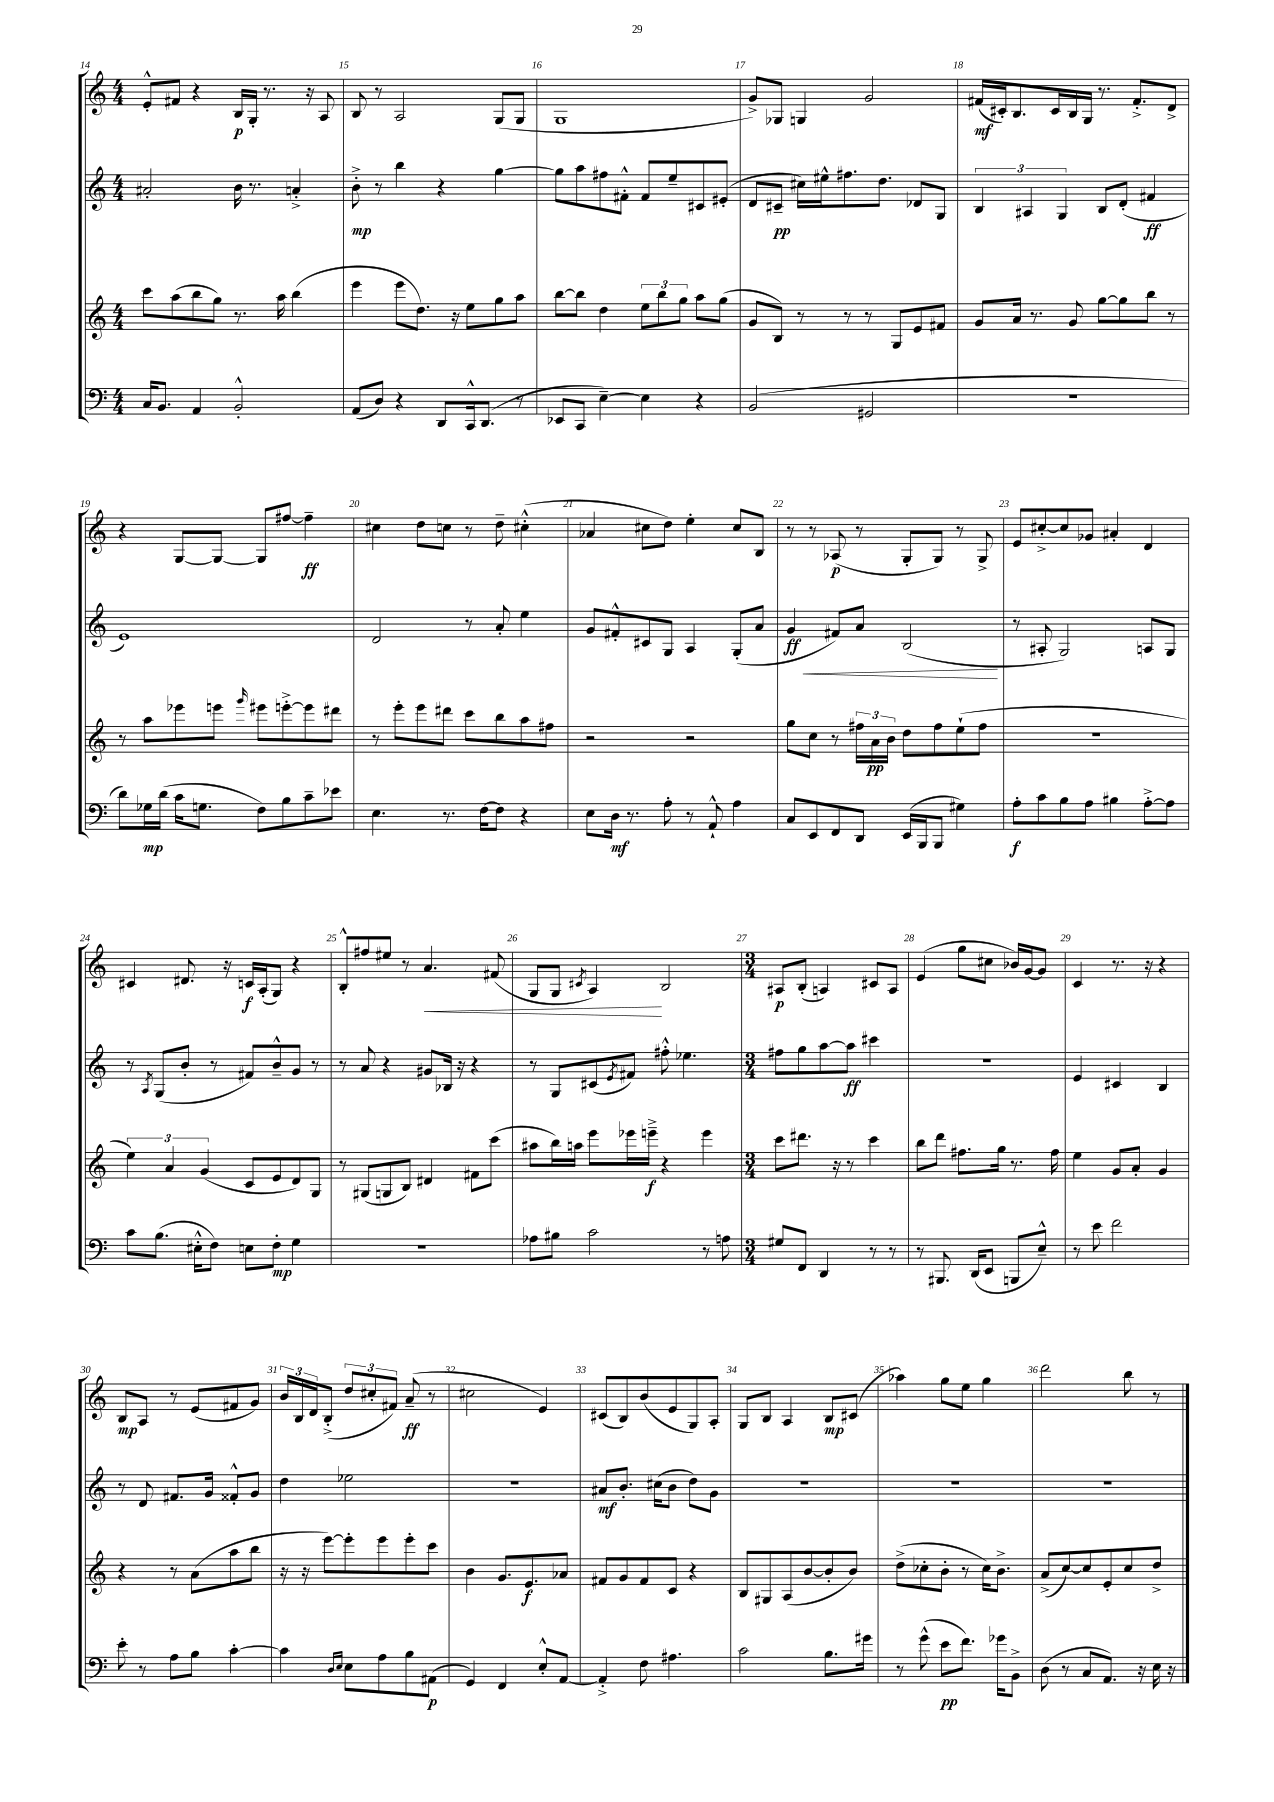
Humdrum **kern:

**kern	**dynam	**kern	**dynam	**kern	**dynam	**kern	**dynam
*part4	*part4	*part3	*part3	*part2	*part2	*part1	*part1
*staff4	*staff4	*staff3	*staff3	*staff2	*staff2	*staff1	*staff1
*clefF4	*	*clefG2	*	*clefG2	*	*clefG2	*
*k[]	*	*k[]	*	*k[]	*	*k[]	*
*M4/4	*	*M4/4	*	*M4/4	*	*M4/4	*
=14	=14	=14	=14	=14	=14	=14	=14
16C/KL	.	8ccc\L	.	2a#X'/	.	8e'^^/L	.
8.BB/J	.	.	.	.	.	.	.
.	.	(8aa\	.	.	.	8f#X/J	.
4AA/	.	8bb\	.	.	.	4r	.
.	.	8gg\J)	.	.	.	.	.
2BB'^^/	.	8.r	.	16b\	.	16B/LL	p
.	.	.	.	8.r	.	16G'/JJ	.
.	.	.	.	.	.	8.r	.
.	.	16aa\	.	.	.	.	.
.	.	(4bb\	.	4an'^/	.	.	.
.	.	.	.	.	.	16r	.
.	.	.	.	.	.	8A/	.
=15	=15	=15	=15	=15	=15	=15	=15
(8AA/L	.	4eee\	.	8b'^\	mp	8B/	.
8D/J)	.	.	.	8r	.	8r	.
4r	.	8eee\L	.	4bb\	.	2A/	.
.	.	8.dd\J)	.	.	.	.	.
8DD/L	.	.	.	4r	.	.	.
.	.	16r	.	.	.	.	.
16CC^^/k	.	8ee\L	.	.	.	.	.
(8.DD/J	.	.	.	.	.	.	.
.	.	8gg\	.	[4gg\	.	(8G/L	.
8r	.	8aa\J	.	.	.	8G/J	.
=16	=16	=16	=16	=16	=16	=16	=16
8EE-X/L	.	[8bb\L	.	8gg\L]	.	1G	.
8CC/J	.	8bb\J]	.	8aa\	.	.	.
[4E~\)	.	4dd\	.	8ff#X\	.	.	.
.	.	.	.	8f#X'^^\J	.	.	.
4E\]	.	12ee\L	.	8f#/L	.	.	.
.	.	12bb\	.	.	.	.	.
.	.	.	.	8ee~/	.	.	.
.	.	12gg\J	.	.	.	.	.
4r	.	8aa\L	.	8c#X/	.	.	.
.	.	(8gg\J	.	(8e#X'/J	.	.	.
=17	=17	=17	=17	=17	=17	=17	=17
(2BB/	.	8g/L	.	8d/L	.	8g^/L)	.
.	.	8B/J)	.	8c#X~/J	pp	8G-X/J	.
.	.	8r	.	16cc#X\LL)	.	4Gn/	.
.	.	.	.	16ee#X^^\J	.	.	.
.	.	8r	.	8.ff#X\	.	.	.
2GG#X/	.	8r	.	.	.	2g/	.
.	.	.	.	8.dd\J	.	.	.
.	.	8G/L	.	.	.	.	.
.	.	8e/	.	8d-X/L	.	.	.
.	.	8f#X/J	.	8G/J	.	.	.
=18	=18	=18	=18	=18	=18	=18	=18
1r	.	8g/L	.	6B/	.	(16f#X/LL	mf
.	.	.	.	.	.	16c#X'/J)	.
.	.	16a/Jk	.	.	.	8.B/	.
.	.	.	.	6A#X/	.	.	.
.	.	8.r	.	.	.	.	.
.	.	.	.	.	.	16c#/L	.
.	.	.	.	6G/	.	.	.
.	.	8g/	.	.	.	16B/	.
.	.	.	.	.	.	16G/JJ	.
.	.	[8gg\L	.	8B/L	.	8.r	.
.	.	8gg\]	.	(8d'/J	.	.	.
.	.	.	.	.	.	8.f#'^/L	.
.	.	8bb\J	.	4f#X/	ff	.	.
.	.	8r	.	.	.	8d^/J	.
!!LO:LB:g=z
=19	=19	=19	=19	=19	=19	=19	=19
8d\L)	.	8r	.	1e)	.	4r	.
16G-X\L	mp	8aa\L	.	.	.	.	.
(16d\JJ	.	.	.	.	.	.	.
16c\KL	.	8eee-X\	.	.	.	[8G/L	.
8.Gn\J	.	.	.	.	.	.	.
.	.	8eeen\J	.	.	.	8G/J_	.
.	.	16qqggg/	.	.	.	.	.
8F\L)	.	8eee#X\L	.	.	.	8G/L]	.
8B\	.	[8eeen'^\	.	.	.	[8ff#X/J	.
8c~\	.	8eee\]	.	.	.	4ff#~\]	ff
8e-X\J	.	8ddd#X\J	.	.	.	.	.
=20	=20	=20	=20	=20	=20	=20	=20
4.E\	.	8r	.	2d/	.	4cc#X\	.
.	.	8eee'\L	.	.	.	.	.
.	.	8eee\	.	.	.	8dd\L	.
8.r	.	8ddd#X\J	.	.	.	8ccn\J	.
.	.	8ccc\L	.	8r	.	8r	.
[16F\KL	.	.	.	.	.	.	.
8F\J]	.	8bb\	.	8a'/	.	8dd~\	.
4r	.	8aa\	.	4ee\	.	(4cc#X'^^\	.
.	.	8ff#X\J	.	.	.	.	.
=21	=21	=21	=21	=21	=21	=21	=21
8E\L	.	2r	.	8g/L	.	4a-X/	.
16D\Jk	mf	.	.	8f#X'^^/	.	.	.
8.r	.	.	.	.	.	.	.
.	.	.	.	8c#X/	.	8cc#X\L	.
8A'\	.	.	.	8G/J	.	8dd\J)	.
8r	.	2r	.	4A/	.	4ee'\	.
8AA`^^/	.	.	.	.	.	.	.
4A\	.	.	.	(8G'/L	.	8cc#/L	.
.	.	.	.	8a/J	.	8B/J	.
=22	=22	=22	=22	=22	=22	=22	=22
!	!	!	!	!	!LO:HP:b	!	!
8C/L	.	8gg\L	.	4g/	< ff	8r	.
8EE/	.	8cc\J	.	.	.	8r	.
8FF/	.	8r	.	8f#X/L)	.	(8A-X/	p
8DD/J	.	24ff#X\LL	.	8a/J	.	8r	.
.	.	24a\	pp	.	.	.	.
.	.	24b\JJ	.	.	.	.	.
(16EE/LL	.	8dd\L	.	(2B/	.	8G'/L	.
16BBB/J	.	.	.	.	.	.	.
8BBB/J	.	8ff#\	.	.	.	8G/J)	.
4G#X\)	.	(8ee`\	.	.	.	8r	.
.	.	8ff#\J	.	.	.	8G^/	.
.	.	.	.	.	[	.	.
=23	=23	=23	=23	=23	=23	=23	=23
8A'\L	f	1r	.	8r	.	8e/L	.
8c\	.	.	.	8A#X'/	.	[8cc#X'^/	.
8B\	.	.	.	2G/)	.	8cc#/]	.
8A\J	.	.	.	.	.	8g-X/J	.
4B#X\	.	.	.	.	.	4a#X'/	.
[8A'^\L	.	.	.	8An/L	.	4d/	.
8A\J]	.	.	.	8G/J	.	.	.
!!LO:LB:g=z
=24	=24	=24	=24	=24	=24	=24	=24
8c\L	.	6ee\)	.	8r	.	4c#X/	.
.	.	.	.	8qA/	.	.	.
(8.B\J	.	.	.	(8G/L	.	.	.
.	.	6a/	.	.	.	.	.
.	.	.	.	8b'/J	.	8.d#X/	.
16E#X'^^\KL	.	.	.	.	.	.	.
.	.	(6g/	.	.	.	.	.
8F\J)	.	.	.	8r	.	.	.
.	.	.	.	.	.	16r	.
8En\L	.	8c/L	.	8f#X/L)	.	16cn/LL	f
.	.	.	.	.	.	(16A'/J	.
8F'\J	mp	8e/	.	8b~^^/	.	8G/J)	.
4G\	.	8d/)	.	8g/J	.	4r	.
.	.	8G/J	.	8r	.	.	.
=25	=25	=25	=25	=25	=25	=25	=25
1r	.	8r	.	8r	.	8B'^^/L	.
.	.	(8G#X/L	.	8a/	.	8ff#X/	.
.	.	8Gn/	.	4r	.	8ee#X/J	.
.	.	8B/J)	.	.	.	8r	.
!	!	!	!	!	!	!	!LO:HP:b
.	.	4d#X/	.	8g#X/L	.	4.a/	<
.	.	.	.	16B-X/Jk	.	.	.
.	.	.	.	16r	.	.	.
.	.	8f#X\L	.	4r	.	.	.
.	.	(8ccc\J	.	.	.	(8f#X/	.
=26	=26	=26	=26	=26	=26	=26	=26
8A-X\L	.	8aa#X\L	.	8r	.	8G/L	.
8B#X\J	.	16bb\L)	.	8G/L	.	8G/J	.
.	.	16aan\JJ	.	.	.	.	.
.	.	.	.	.	.	8qc#X/	.
2c\	.	8eee\L	.	(8c#X/	.	4A/)	.
.	.	.	.	8qe/	.	.	.
.	.	16eee-X\L	.	8f#X/J)	.	.	.
.	.	16eeen~^\JJ	f	.	.	.	.
.	.	4r	.	8ff#X'^^\	.	2B/	[
.	.	.	.	4.ee-X\	.	.	.
8r	.	4eee\	.	.	.	.	.
8An\	.	.	.	.	.	.	.
=27	=27	=27	=27	=27	=27	=27	=27
*M3/4	*	*M3/4	*	*M3/4	*	*M3/4	*
8G#X/L	.	8ccc\L	.	8ff#X\L	.	8A#X/L	p
8FF/J	.	8.ddd#X\J	.	8gg\	.	(8B'/J	.
4DD/	.	.	.	[8aa\	.	4An/)	.
.	.	16r	.	.	.	.	.
.	.	8r	.	8aa\J]	ff	.	.
8r	.	4ccc\	.	4ccc#X\	.	8c#X/L	.
8r	.	.	.	.	.	8A/J	.
=28	=28	=28	=28	=28	=28	=28	=28
8r	.	8bb\L	.	2.r	.	(4e/	.
8.BBB#X/	.	8ddd\J	.	.	.	.	.
.	.	8.ff#X\L	.	.	.	8gg\L	.
(16DD/KL	.	.	.	.	.	.	.
8EE/J	.	.	.	.	.	8cc#X\J	.
.	.	16gg\Jk	.	.	.	.	.
8BBBn/L	.	8.r	.	.	.	16b-X/LL)	.
.	.	.	.	.	.	[16g/J	.
8E~^^/J)	.	.	.	.	.	8g/J]	.
.	.	16ff#\	.	.	.	.	.
=29	=29	=29	=29	=29	=29	=29	=29
8r	.	4ee\	.	4e/	.	4c/	.
8e\	.	.	.	.	.	.	.
2f\	.	8g/L	.	4c#X/	.	8.r	.
.	.	8a'/J	.	.	.	.	.
.	.	.	.	.	.	16r	.
.	.	4g/	.	4B/	.	4r	.
!!LO:LB:g=z
=30	=30	=30	=30	=30	=30	=30	=30
8e'\	.	4r	.	8r	.	8B/L	mp
8r	.	.	.	8d/	.	8A/J	.
8A\L	.	8r	.	8.f#X/L	.	8r	.
8B\J	.	(8a\L	.	.	.	(8e/L	.
.	.	.	.	16g/Jk	.	.	.
[4c'\	.	8aa\	.	8f##X'^^/L	.	8f#X/	.
.	.	8bb\J	.	8g/J	.	8g/J)	.
=31	=31	=31	=31	=31	=31	=31	=31
4c\]	.	16r	.	4dd\	.	24b/LL	.
.	.	.	.	.	.	24B/	.
.	.	16r	.	.	.	.	.
.	.	.	.	.	.	24d/J	.
.	.	[8eee\L)	.	.	.	(8B'^/J	.
16qqD/LL	.	.	.	.	.	.	.
16qqE/JJ	.	.	.	.	.	.	.
8E\L	.	8eee'\]	.	2ee-X\	.	12dd/L	.
.	.	.	.	.	.	12cc#X'/	.
8A\	.	8eee\	.	.	.	.	.
.	.	.	.	.	.	12f#X/J)	.
8B\	.	8eee'\	.	.	.	(8a~/	ff
(8AA#X\J	p	8ccc\J	.	.	.	8r	.
=32	=32	=32	=32	=32	=32	=32	=32
4GG/)	.	4b\	.	2.r	.	2cc#X\	.
4FF/	.	8.g/L	.	.	.	.	.
.	.	8.e/	f	.	.	.	.
8E'^^/L	.	.	.	.	.	4e/)	.
[8AA/J	.	8a-X/J	.	.	.	.	.
=33	=33	=33	=33	=33	=33	=33	=33
4AA'^/]	.	8f#X/L	.	8a#X/L	mf	(8c#X/L	.
.	.	8g/	.	8.b'/J	.	8B/)	.
8F\	.	8f#/	.	.	.	(8b/	.
.	.	.	.	(16cc#X\KL	.	.	.
4.A#X\	.	8c/J	.	8b\J	.	8e/	.
.	.	4r	.	8dd\L)	.	8G/)	.
.	.	.	.	8g\J	.	8A'/J	.
=34	=34	=34	=34	=34	=34	=34	=34
2c\	.	8B/L	.	2.r	.	8G/L	.
.	.	8G#X/	.	.	.	8B/J	.
.	.	(8A/	.	.	.	4A/	.
.	.	[8b/	.	.	.	.	.
8.B\L	.	8b'/]	.	.	.	8B/L	mp
.	.	8b/J)	.	.	.	(8c#X/J	.
16g#X\Jk	.	.	.	.	.	.	.
=35	=35	=35	=35	=35	=35	=35	=35
8r	.	(8dd^\L	.	2.r	.	4aa-X\)	.
(8g^^\	.	8cc-X'\	.	.	.	.	.
8e\L	pp	8b'\J	.	.	.	8gg\L	.
8.f\J)	.	8r	.	.	.	8ee\J	.
.	.	16cc-\KL)	.	.	.	4gg\	.
16g-X\KL	.	8.b^\J	.	.	.	.	.
8BB^\J	.	.	.	.	.	.	.
=36	=36	=36	=36	=36	=36	=36	=36
(8D\	.	(8a^/L	.	2.r	.	2ddd\	.
8r	.	[8cc/)	.	.	.	.	.
8C/L	.	8cc/]	.	.	.	.	.
8.AA/J)	.	8e'/	.	.	.	.	.
.	.	8cc/	.	.	.	8bb\	.
16r	.	.	.	.	.	.	.
16E\	.	8dd^/J	.	.	.	8r	.
16r	.	.	.	.	.	.	.
==	==	==	==	==	==	==	==
*-	*-	*-	*-	*-	*-	*-	*-
